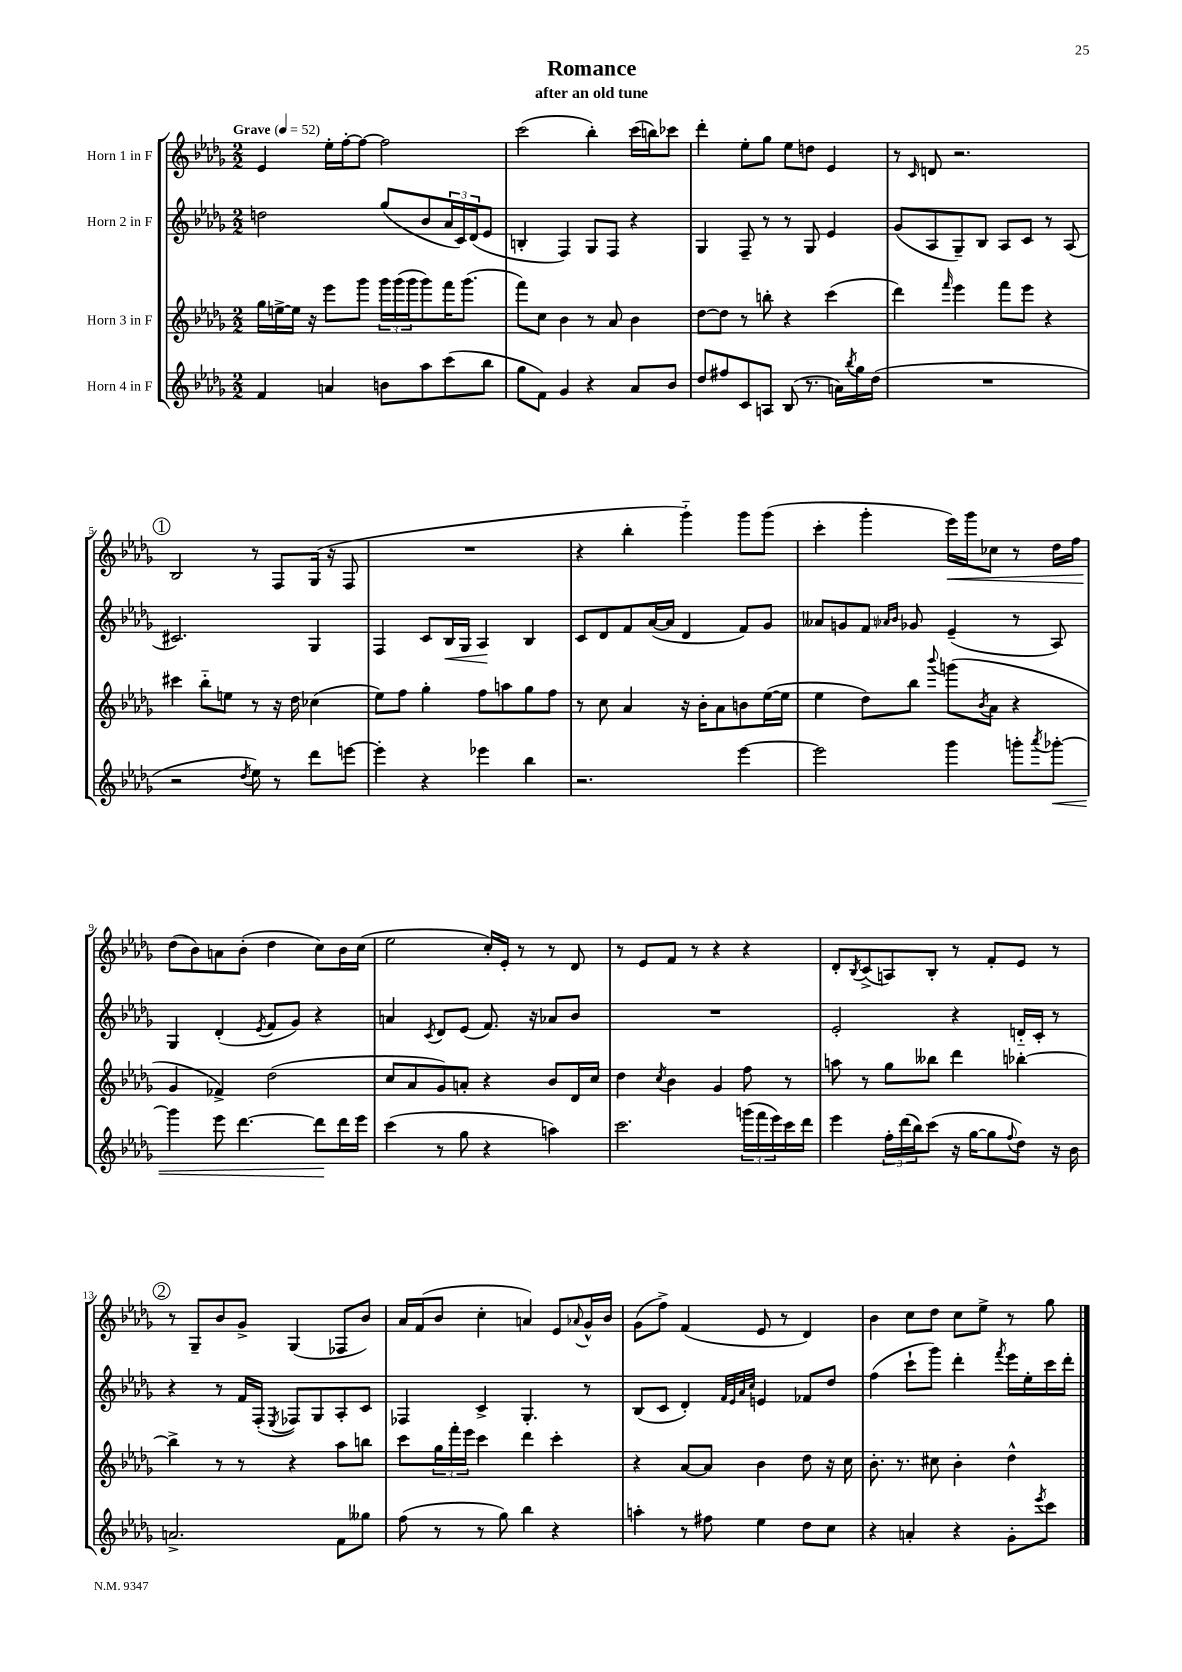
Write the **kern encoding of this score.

**kern	**kern	**kern	**kern
*staff4	*staff3	*staff2	*staff1
*clefG2	*clefG2	*clefG2	*clefG2
*k[b-e-a-d-g-]	*k[b-e-a-d-g-]	*k[b-e-a-d-g-]	*k[b-e-a-d-g-]
*M2/2	*M2/2	*M2/2	*M2/2
*MM52	*MM52	*MM52	*MM52
4f	16gg-	2dd	4e-
.	[16ee^	.	.
.	16ee]	.	.
.	16r	.	.
4a	8eee-	.	16ee-'
.	.	.	[16ff'
.	8ggg-	.	8ff_
8b	24ggg-	(8gg-	2ff]
.	(24ggg-	.	.
.	24ggg-	.	.
8aa-	8ggg-)	8b-	.
(8ccc	16fff	24a-	.
.	.	24c)	.
.	(8.ggg-	.	.
.	.	(24d-	.
8bb-	.	8e-	.
=	=	=	=
8gg-	8fff)	4B'	(2ccc
8f)	8cc	.	.
4g-	4b-	4F)	.
4r	8r	8G-	4bb-')
.	8a-	8F	.
8a-	4b-	4r	(16ccc
.	.	.	16bb)
8b-	.	.	8ccc-
=	=	=	=
8dd-	[8dd-	4G-	4ddd-'
8ff#	8dd-]	.	.
8c	8r	8F~	8ee-'
8A	8bb'	8r	8gg-
(8B-	4r	8r	8ee-
8.r	.	8G-	8dd
.	(4ccc	4e-	4e-
16a)	.	.	.
8qbb-	.	.	.
16gg-	.	.	.
(16dd-	.	.	.
=	=	=	=
1r	4ddd-)	(8g-	8r
.	.	.	16qqc
.	.	8A-	8d
.	16qqfff	.	.
.	4eee-	8G-~)	2.r
.	.	8B-	.
.	8fff	8A-	.
.	8eee-	8c	.
.	4r	8r	.
.	.	(8A-	.
=	=	=	=
2r	4ccc#	2.c#)	2B-
.	8bb-'~	.	.
.	8ee	.	.
8qdd-	.	.	.
8ee-)	8r	.	8r
8r	16r	.	8F
.	16dd-	.	.
8ddd-	(4cc-	4G-	(16G-
.	.	.	16r
[8eee	.	.	8F
=	=	=	=
4eee']	8ee-)	4F	1r
.	8ff	.	.
4r	4gg-'	8c	.
.	.	16B-	.
.	.	16G-	.
4eee-	8ff	4A-	.
.	8aa	.	.
4bb-	8gg-	4B-	.
.	8ff	.	.
=	=	=	=
2.r	8r	8c	4r
.	8cc	8d-	.
.	4a-	8f	4bb-'
.	.	([16a-	.
.	.	16a-]	.
.	16r	4d-	4ggg-'~)
.	16b-'	.	.
.	8a-	.	.
[4eee-	8b	8f)	8ggg-
.	([16ee-	8g-	(8ggg-
.	16ee-]	.	.
=	=	=	=
2eee-]	4ee-	8a--	4ccc'
.	.	8g	.
.	8dd-)	8f	4ggg-'
.	.	16qqa-	.
.	.	16qqb-	.
.	8bb-	8g-	.
.	8qqbbb-	.	.
4ggg-	(8ggg	(4e-~	16eee-)
.	.	.	16ggg-
.	8qb-	.	.
.	8a-	.	8cc-
8ggg'	4r	8r	8r
8qaaa-	.	.	.
[8ggg-'	.	8A-)	16dd-
.	.	.	16ff
=	=	=	=
4ggg-]	4g-	4G-	(8dd-
.	.	.	8b-)
8eee-	4f-^)	(4d-'	8a
[4.ddd-	.	.	(8b-'
.	.	8qe-	.
.	(2dd-	8f	4dd-
.	.	8g-)	.
8ddd-]	.	4r	8cc)
16ddd-	.	.	16b-
16eee-	.	.	(16cc
=	=	=	=
(4ccc	8cc	4a	2ee-
.	8a-	.	.
.	.	8qc	.
8r	8g-)	8d-	.
8gg-	8a'	(8e-	.
4r	4r	8.f)	16cc')
.	.	.	16e-'
.	.	.	8r
.	.	16r	.
4aa)	8b-	8a-	8r
.	16d-	8b-	8d-
.	16cc	.	.
=	=	=	=
2.ccc	4dd-	1r	8r
.	.	.	8e-
.	8qcc	.	.
.	4b-	.	8f
.	.	.	8r
.	4g-	.	4r
(24ggg	8ff	.	4r
24fff	.	.	.
24eee-)	.	.	.
16ccc	8r	.	.
16ddd-	.	.	.
=	=	=	=
4eee-	8aa	2e-'	8d-'
.	.	.	8qB-
.	8r	.	(8c^
24ff'	8gg-	.	8A)
(24ddd-	.	.	.
24bb-)	.	.	.
(8ccc	8bb--	.	8B-'
16r	4ddd-	4r	8r
[16gg-	.	.	.
8gg-]	.	.	8f'
8qqff	.	.	.
8dd-)	[4bb-'	16d'~	8e-
.	.	16c'	.
16r	.	8r	8r
16b-	.	.	.
=	=	=	=
2.a^	4bb-^]	4r	8r
.	.	.	8G-~
.	8r	8r	8b-
.	8r	16f	8g-^
.	.	(16F'	.
.	.	8qE-	.
.	4r	8F-)	(4G-
.	.	8G-	.
8f	8aa-	8A-'	8F-
8gg--	8bb	8c	8b-)
=	=	=	=
(8ff	8ccc	4F-	16a-
.	.	.	(16f
8r	24gg-	.	8b-
.	24fff'	.	.
.	24eee-	.	.
8r	4ccc	4c^	4cc'
8gg-)	.	.	.
4bb-	4ddd-	4.G-'	4a)
4r	4ccc'	.	8e-
.	.	.	8qqa-
.	.	8r	16g-^^
.	.	.	16b-
=	=	=	=
4aa'	4r	(8B-	(8g-
.	.	8c	8ff^)
8r	[8a-	4d-')	(4f
8ff#	8a-]	.	.
.	.	32qqf	.
.	.	32qqe-	.
.	.	32qqa-	.
.	.	32qqcc	.
4ee-	4b-	4e	8e-
.	.	.	8r
8dd-	8dd-	8f-	4d-)
8cc	16r	8dd-	.
.	16cc	.	.
=	=	=	=
4r	8.b-'	(4ff	4b-
.	8.r	.	.
4a'	.	8ccc`	8cc
.	8cc#	8ggg-)	8dd-
4r	4b-'	4ddd-'	8cc
.	.	.	8ee-^
.	.	8qfff	.
8g-'	4dd-^^	16eee-	8r
.	.	16ee-'	.
8qeee-	.	.	.
8ccc	.	16ccc	8gg-
.	.	16ddd-'	.
==	==	==	==
*-	*-	*-	*-
